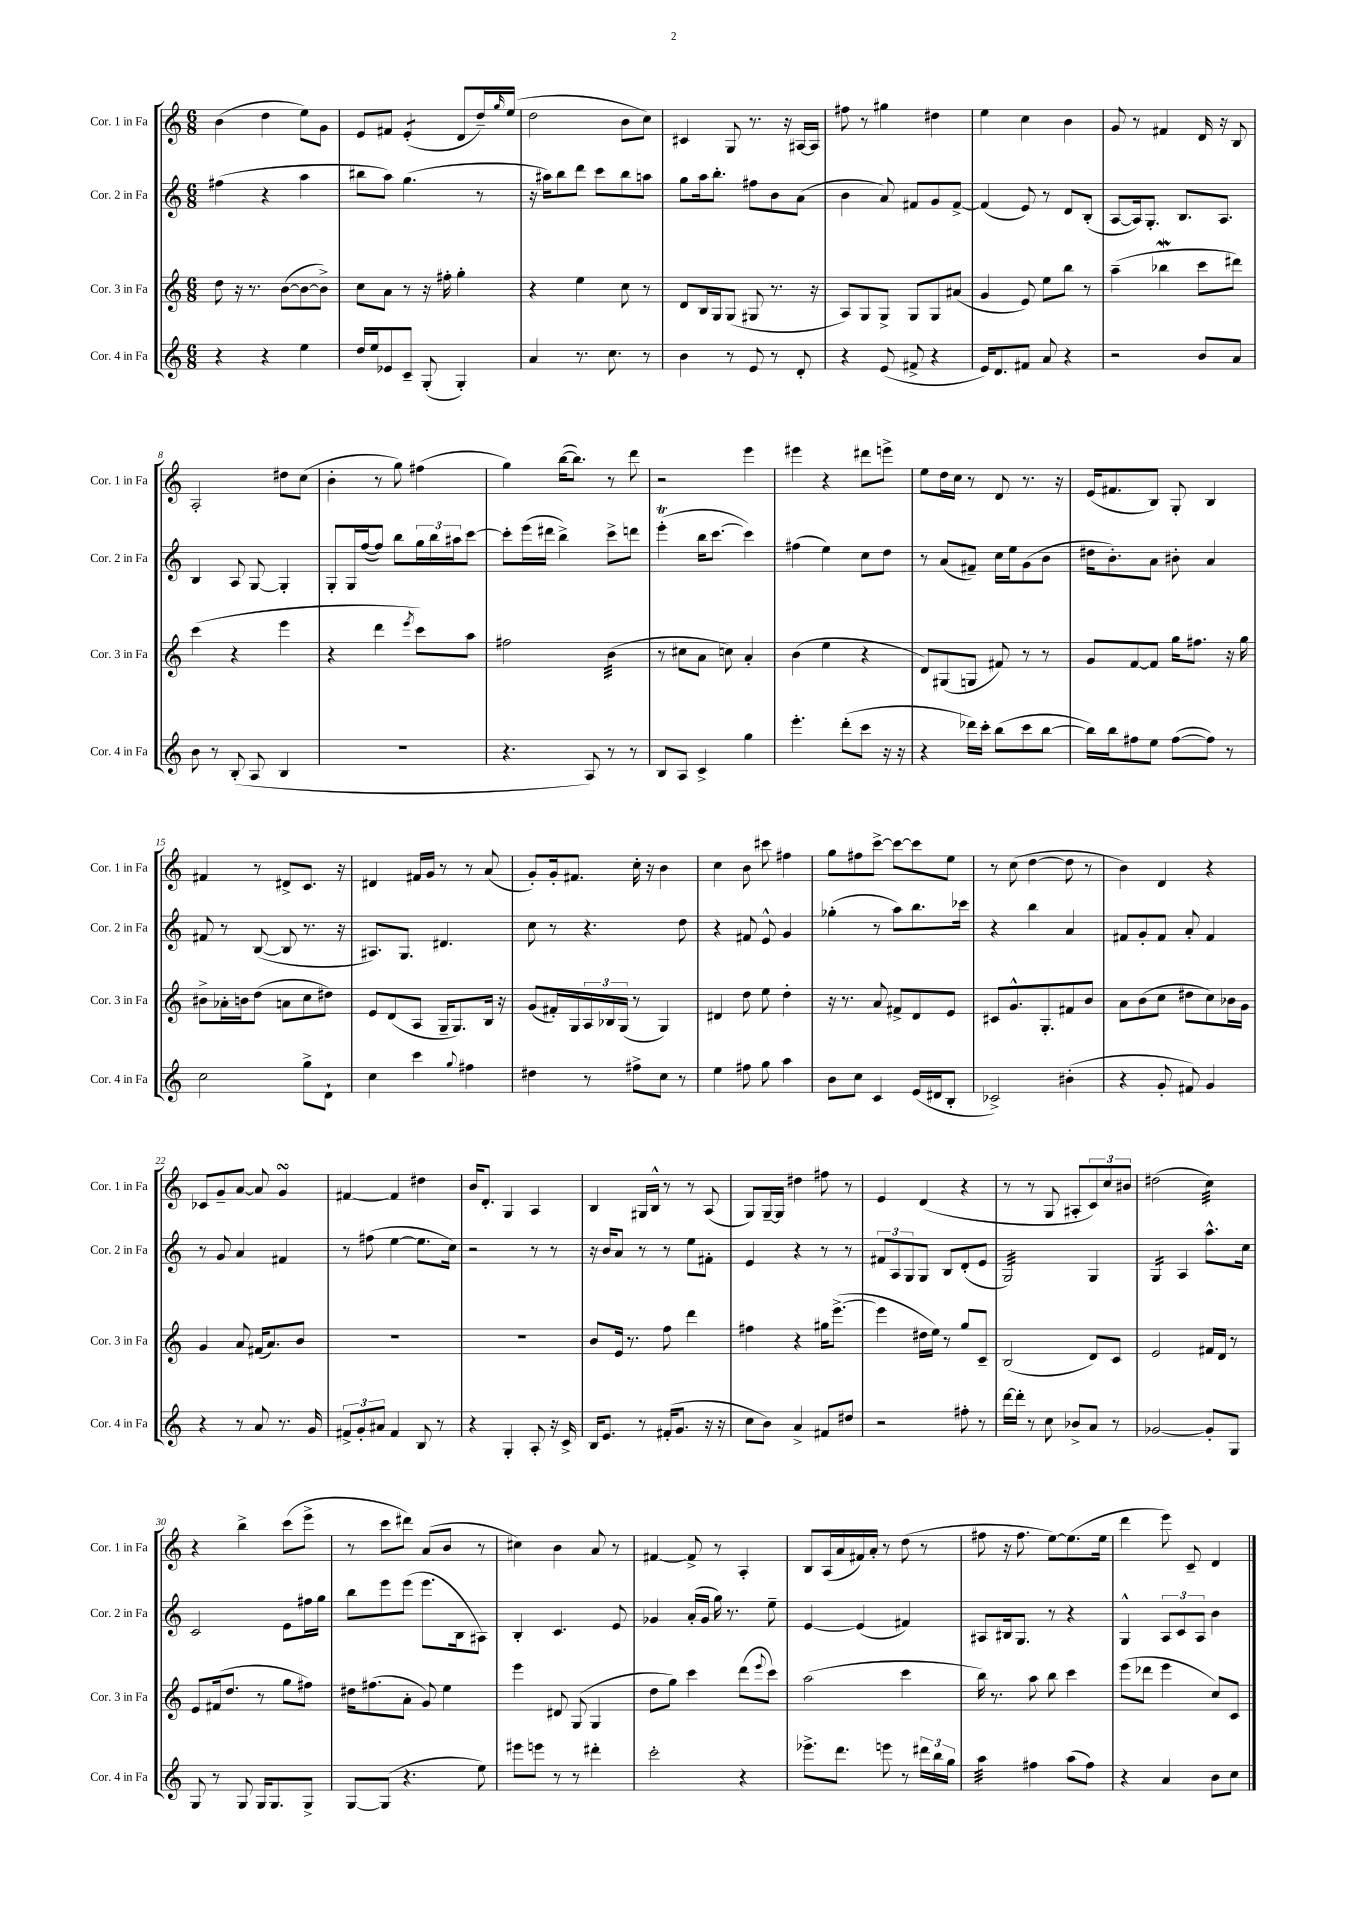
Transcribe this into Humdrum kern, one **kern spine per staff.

**kern	**kern	**kern	**kern
*staff4	*staff3	*staff2	*staff1
*clefG2	*clefG2	*clefG2	*clefG2
*k[]	*k[]	*k[]	*k[]
*M6/8	*M6/8	*M6/8	*M6/8
4r	8dd\	(4ff#\	(4b\
.	16r	.	.
.	8.r	.	.
4r	.	4r	4dd\
.	([8b\L	.	.
4ee\	8b\_	4aa\	8ee\L)
.	8b^\]J)	.	8g\J
=	=	=	=
16dd/LL	8cc\L	8bb#\L	8e/L
16ee/J	.	.	.
8e-/	8a\J	8aa\J)	8f#/J
8c~/J	8r	(4.gg\	(4e'/
(8G'/	16r	.	.
.	16ff#'\	.	.
4G'/)	4gg'\	.	8d/L
.	.	8r	16dd~/L)
.	.	.	16qqgg/
.	.	.	(16ee/JJ
=	=	=	=
4a/	4r	16r	2dd\
.	.	16aa#\LK)	.
.	.	8bb\	.
8.r	4ee\	8ddd\J	.
.	.	8ccc\L	.
8.cc\	.	.	.
.	8cc\	8bb\	8b\L
8r	8r	8aa\J	8cc\J)
=	=	=	=
4b\	8d/L	8gg\L	4c#/
.	16B/L	16aa\k	.
.	16G/J	8.bb'\J	.
8r	(8G/J	.	8G/
8e/	8G#/	8ff#\L	8.r
8r	8.r	8b\	.
.	.	.	16r
8d'/	.	(8a\J	[16A#/LL
.	16r	.	16A#/]JJ
=	=	=	=
4r	8A/L)	4b\	8ff#\
.	8G/	.	8r
(8e/	8G^/J	8a/)	4gg#\
8f#^/	8G/L	8f#/L	.
4r	8G/	8g/	4dd#\
.	(8a#/J	[8f#^/J	.
=	=	=	=
16e/LK)	4g/	(4f#/]	4ee\
8.d/	.	.	.
8f#/J	8e/)	8e/)	4cc\
8a/	8ee\L	8r	.
4r	8bb\J	8d/L	4b\
.	8r	(8B'/J	.
=	=	=	=
2r	(4aa~\	[8A/L	8g/
.	.	16A/]k)	8r
.	.	8.G'/J	.
.	4bb-\	.	4f#/
.	.	8.B/L	.
8b/L	8ccc\L	.	16d/
.	.	8.A/J	16r
8a/J	8ddd#\J)	.	8B/
=	=	=	=
8b\	(4ccc\	4B/	2A'/
8r	.	.	.
(8B'/	4r	8A/	.
8A/	.	[8G/	.
4B/	4eee\	4G'/]	8dd#\L
.	.	.	(8cc\J
=	=	=	=
2.r	4r	8G'/L	4b'\
.	.	16G/L	.
.	.	([16ff/J	.
.	4ddd\	8ff/]J)	8r
.	.	8bb\L	8gg\)
.	8qeee/	.	.
.	8ccc\L)	24gg\L	(4ff#\
.	.	24bb\	.
.	.	24aa#\J	.
.	8aa\J	[8ccc\J	.
=	=	=	=
4.r	2ff#\	8ccc'\]L	4gg\)
.	.	(16eee\L	.
.	.	16ddd#\JJ	.
.	.	4bb^\)	([16bb\LK
.	.	.	8.bb\]J)
8A/)	.	.	.
8r	(4b\	8ccc^\L	8r
8r	.	8ddd\J	8ddd\
=	=	=	=
8B/L	8r	(4eee'\	2r
8A/J	8cc#\L	.	.
4c^/	8a\J	16bb\LK	.
.	.	[8.ccc\J	.
.	8cc\)	.	.
4gg\	4a'/	4ccc\])	4eee\
=	=	=	=
4.eee'\	(4b\	(4ff#\	4eee#\
.	4ee\	4ee\)	4r
(8ddd'\L	.	.	.
8ccc\J	4r	8cc\L	8ddd#\L
16r	.	8dd\J	8eee^\J
16r	.	.	.
=	=	=	=
4r	8d/L)	8r	8ee\L
.	(8G#/	(8a/L	16dd\L
.	.	.	16cc\JJ
16ddd-\LL)	8G/J	8f#~/J)	8r
16ccc'\JJ	.	.	.
(8bb\L	8f#/)	16cc\LL	8d/
.	.	16ee\J	.
8ccc\	8r	(8g\	8.r
[8bb\J	8r	8b\J	.
.	.	.	16r
=	=	=	=
16bb\]LL)	8g/L	16dd#\LK	(16e/LK
16bb\J	.	8.b'\)	8.f#/
8ff#\	[8f/	.	.
8ee\J	8f/]J	8a\J	8B/J)
([8ff#\L	16gg\LK	8b#'\	8G'/
.	8.ff#\J	.	.
8ff#\]J)	.	4a/	4B/
8r	16r	.	.
.	16gg\	.	.
=	=	=	=
2cc\	8b#^\L	8f#/	4f#/
.	16a-'\L	8r	.
.	16b\J	.	.
.	(8dd\J	([8B/	8r
.	8a\L	8B/]	8d#^/L
8gg^\L	8cc\	8.r	8.c/J
8d`\J	8dd#\J)	.	.
.	.	16r	16r
=	=	=	=
4cc\	8e/L	8.A#/L)	4d#/
.	(8d/	.	.
.	.	8.G/J	.
4ccc\	8A/J	.	16f#/LL
.	.	.	16g/JJ
.	16G~/LK	4.d#/	8r
.	8.G/)	.	.
8qqgg/	.	.	.
4ff#\	.	.	8r
.	16B/Jk	.	(8a/
.	16r	.	.
=	=	=	=
4dd#\	(8g/L	8cc\	8g'/L)
.	16f#'/L)	8r	16g'/k
.	16G/	.	8.f#/J
8r	24A/	4.r	.
.	24B-/	.	.
.	(24G/JJ	.	.
8ff#^\L	8r	.	16cc'\
.	.	.	16r
8cc\J	4G/)	.	4b\
8r	.	8dd\	.
=	=	=	=
4ee\	4d#/	4r	4cc\
8ff#\	8dd\	8f#/	8b\
8gg\	8ee\	8e^^/	8ccc#\
4aa\	4dd'\	4g/	4ff#\
=	=	=	=
8b\L	16r	(4gg-'\	8gg\L
.	8.r	.	.
8cc\J	.	.	8ff#\
4c/	8a/	8r	[8ccc^\J
.	8f#^/L	8aa\L)	8ccc\_L
(16e/LL	8d/	8.bb\	8ccc\]
16d#/J	.	.	.
8B'/J	8e/J	.	8ee\J
.	.	16ccc-\Jk	.
=	=	=	=
2c-^/)	8c#/L	4r	8r
.	8.g^^/	.	(8cc\
.	.	4bb\	[4dd\
.	8.G'/	.	.
(4b#'\	8f#/	4a/	8dd\]
.	8b/J	.	8r
=	=	=	=
4r	8a\L	8f#/L	4b\)
.	(8b\	8g'/	.
8g'/	8cc\J	8f#/J	4d/
8f#/)	8dd#\L	8a'/	.
4g/	8cc\)	4f#/	4r
.	16b-\L	.	.
.	16g\JJ	.	.
=	=	=	=
4r	4g/	8r	8c-/L
.	.	8g/	8g~/
8r	8a/	4a/	[8a/J
8a/	(16f#/LK	.	8a/]
.	8.a/)	.	.
8.r	.	4f#/	4g/
.	8b/J	.	.
16g/	.	.	.
=	=	=	=
12f#^/L	2.r	8r	[4f#/
12g'/	.	.	.
.	.	(8ff#\	.
12a#/J	.	.	.
4f#/	.	[4ee\	4f#/]
8B/	.	8.ee\]L	4dd#\
8r	.	.	.
.	.	16cc\Jk)	.
=	=	=	=
4r	2.r	2r	16b/LK
.	.	.	8.d'/J
4G'/	.	.	4G/
8A'/	.	8r	4A/
16r	.	8r	.
16c^/	.	.	.
=	=	=	=
16B/LK	8b/L	16r	4B/
8.e/J	.	16b/LK	.
.	16e/Jk	8a/J	.
.	8.r	.	.
8r	.	8r	16G#/LL
.	.	.	16B^^/JJ
(16f#'/LK	8ff\	8r	8r
8.g/J	.	.	.
.	4ddd\	8ee\L	8r
16r	.	8f#'\J	(8A/
16r	.	.	.
=	=	=	=
8cc\L	4ff#\	4e/	8G/L)
8b\J)	.	.	[16G~/L
.	.	.	16G/]JJ
4a^/	4r	4r	4dd#\
8f#/L	16gg#\LK	8r	8ff#\
.	([8.eee^\J	.	.
8dd#/J	.	8r	8r
=	=	=	=
2r	4eee\]	12f#/L	4e/
.	.	12A/	.
.	.	12G/	.
.	16dd#\LL	8G/J	(4d/
.	16ee\JJ)	.	.
.	8r	8B/L	.
8ff#'\	8gg/L	(8d'/	4r
8r	8c~/J	8e/J	.
=	=	=	=
[16ddd\LL	(2B/	2G/)	8r
16ddd'\]JJ	.	.	.
8r	.	.	8r
8cc\	.	.	8G/
8b-^/L	.	.	8A#'/L
8a/J	8d/L)	4G/	12c/)
.	.	.	12cc/
8r	8c/J	.	.
.	.	.	12b#/J
=	=	=	=
[2g-/	2e/	4G/	(2dd#\
.	.	4A/	.
8g-'/]L	16f#/LL	8.aa^^\L	4cc\)
.	16d/JJ	.	.
8G/J	8r	.	.
.	.	16cc\Jk	.
=	=	=	=
8G/	8e/L	2c/	4r
8r	(16f#/k	.	.
.	8.dd/J	.	.
8G/	.	.	4bb^\
16G/LK	8r	.	.
8.G/	.	.	.
.	8gg\L	8e\L	(8ccc\L
8G^/J	8ff#\J)	16ff#\L	8eee^\J
.	.	16gg\JJ	.
=	=	=	=
[8G/L	16dd#\LK	8bb\L	8r
.	(8.ff#\	.	.
(8G/]J	.	8eee\	8ccc\L
4.r	8a'\J	(8eee\J	8ddd#\J)
.	8g/)	8.eee\L	(8a/L
.	4ee\	.	8b/J
.	.	16B\k	.
8ee\)	.	8A#\J)	8r
=	=	=	=
8eee#\L	4eee\	4B'/	4cc#\)
8eee\J	.	.	.
8r	8d#/	4.c/	4b\
8r	(8G/	.	.
4ddd#'\	4G/	.	8a/
.	.	8e/	8r
=	=	=	=
2ccc'\	8dd\L	4g-/	[4f#/
.	8gg\J)	.	.
.	4ccc\	(16a'/LL	8f#^/]
.	.	16g-/JJ	.
.	.	16gg\)	8r
.	.	8.r	.
4r	(8ddd\L	.	4A'/
.	8qqeee/	.	.
.	8ccc\J)	8ee~\	.
=	=	=	=
8.eee-^\L	(2aa\	[4e/	8B/L
.	.	.	(16A/L
8.ddd\J	.	.	16a/
.	.	(4e/]	16f#/)
.	.	.	16a'/JJ
8eee\	.	.	8r
8r	4ccc\	4f#/)	(8dd\
24ddd#\LL	.	.	8r
24bb\	.	.	.
24gg\JJ	.	.	.
=	=	=	=
4aa\	16bb\)	8A#/L	8ff#\
.	8.r	.	.
.	.	16B#/k	16r
.	.	8.G/J	8.ff#\
4ff#\	8aa\	.	.
.	8bb\	8r	[8ee\L)
(8aa\L	4ccc\	4r	(8.ee\]
8ff#\J)	.	.	.
.	.	.	16ee\Jk
=	=	=	=
4r	(8eee\L	4G^^/	4ddd\
.	8ddd-\J	.	.
4a/	4eee\	12A/L	8eee\)
.	.	12c/	.
.	.	.	8c~/
.	.	12A/J	.
8b\L	8cc/L)	4b\	4d/
8cc\J	8c/J	.	.
==	==	==	==
*-	*-	*-	*-
